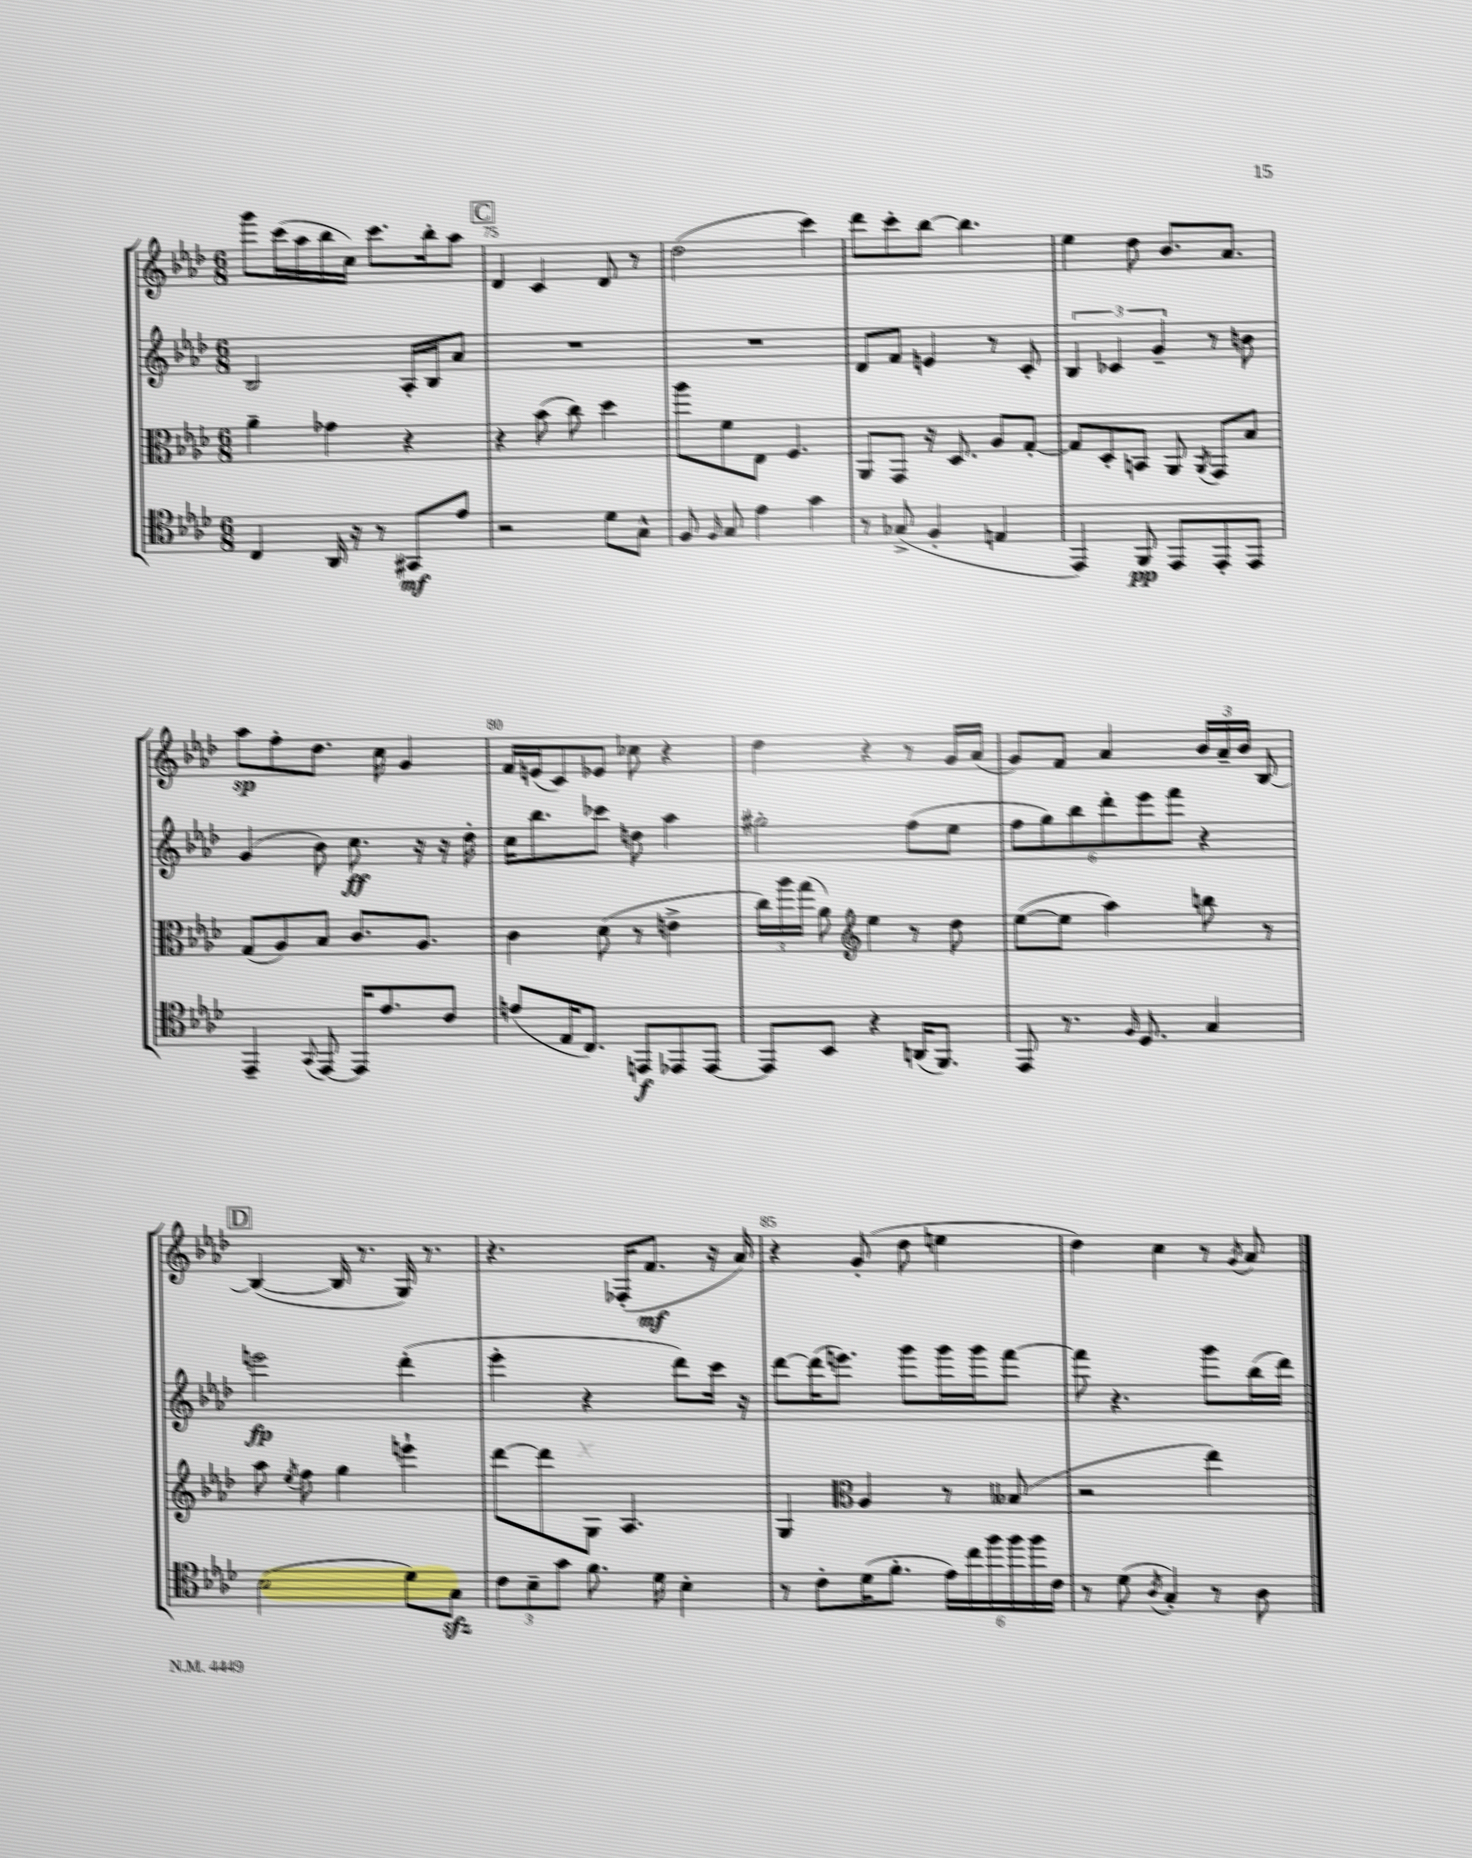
<<
\new StaffGroup <<
\new Staff = "s0" {
    \clef treble \key aes \major \numericTimeSignature \time 6/8
    \autoBeamOff g'''8[ c'''16( aes''16 bes''16 c''16]) c'''8.[ bes''16-. aes''8] |
    \mark \markup { \box "C" } des'4 c'4 des'8 r8 |
    des''2( c'''4) |
    des'''8[ c'''8-. bes''8]~ bes''4. |
    ees''4 des''8 bes'8.[ aes'8.] |
    aes''8[\sp f''8-. des''8.] c''16 g'4 |
    f'16[ e'16( c'8) ees'8] ces''8 r4 |
    des''4 r4 r8 g'16[ aes'16]( |
    g'8[) f'8] aes'4 \tuplet 3/2 { bes'16[ aes'16-- bes'16] } bes8~ |
    \mark \markup { \box "D" } bes4~( bes16 r8. g16) r8. |
    r4. fes16[-.( f'8.]\mf r16 aes'16) |
    r4 g'8-.( des''8 e''4 |
    des''4) c''4 r8 \acciaccatura { g'8 } aes'8 \bar "|." |
}
\new Staff = "s1" {
    \clef treble \key aes \major \numericTimeSignature \time 6/8
    \autoBeamOff bes2 aes16[-. bes16 aes'8] |
    \mark \markup { \box "C" } R2. |
    R2. |
    des'8[ f'8] e'4 r8 c'8-. |
    \tuplet 3/2 { bes4 ces'4 g'4-- } r8 b'8 |
    g'4( bes'8) c''8.\ff r16 r16 des''16-. |
    c''16[ bes''8. ces'''8] d''8 aes''4 |
    gis''2-. f''8[( ees''8] |
    \tuplet 6/4 { f''8[ g''8) bes''8 des'''8-. ees'''8 f'''8] } r4 |
    \mark \markup { \box "D" } e'''2\fp des'''4-.( |
    ees'''4-. r4 des'''8[) c'''16] r16 |
    des'''8[~ des'''16( e'''8.]) g'''8[ g'''16 g'''16 f'''8]~ |
    f'''8 r4. g'''8[ bes''16( des'''16]) \bar "|." |
}
\new Staff = "s2" {
    \clef alto \key aes \major \numericTimeSignature \time 6/8
    \autoBeamOff aes'4-- ges'4 r4 |
    \mark \markup { \box "C" } r4 bes'8( c''8) des''4 |
    aes''8[ f'8 ees8] f4. |
    aes,8[ g,8] r16 des8. aes8[ g8]~-. |
    g8[ des8-. b,8] aes,8 \acciaccatura { aes,8 } g,8[ bes8] |
    g8[( aes8) bes8] c'8.[ aes8.] |
    c'4 des'8( r8 e'4-> |
    \tuplet 3/2 { c''16[) aes''16 g''16]( } aes'8) \clef treble ees''4 r8 des''8 |
    ees''8[~( ees''8] aes''4) b''8 r8 |
    \mark \markup { \box "D" } aes''8 \acciaccatura { ees''8 } f''8 g''4 e'''4-! |
    des'''8[~ des'''8 g8] aes4. |
    g4 \clef alto aes4 r8 beses8( |
    r2 ees''4) \bar "|." |
}
\new Staff = "s3" {
    \clef tenor \key aes \major \numericTimeSignature \time 6/8
    \autoBeamOff c4 aes,16 r16 r8 gis,8[\mf ees'8] |
    \mark \markup { \box "C" } r2 des'8[ g8]-^ |
    f8 \grace { f16 } g8 ees'4 g'4 |
    r8 ges8->( f4-. e4 |
    ees,4) f,8\pp ees,8[ ees,8-. ees,8] |
    ees,4-- \appoggiatura { g,8 } ees,8~ ees,16[ ees'8. c'8] |
    e'8[( ees16 c8.]) e,8[\f ees,8 ees,8]~ |
    ees,8[ bes,8] r4 a,16[( f,8.]) |
    ees,8 r8. \grace { f16 } des8. g4 |
    \mark \markup { \box "D" } bes2( des'8[) g8]\sfz |
    \tuplet 3/2 { c'8[ bes8-- g'8] } f'8. des'16 bes4-. |
    r8 c'8[-. des'16( f'8.]-. \tuplet 6/4 { ees'16[) c''16 f''16 f''16 f''16 c'16] } |
    r8 des'8( \acciaccatura { aes8 } g4-.) r8 aes8 \bar "|." |
}
>>
>>
\layout { \context { \Score currentBarNumber = #74 \override BarNumber.break-visibility = ##(#f #t #t) barNumberVisibility = #(every-nth-bar-number-visible 5) } }
